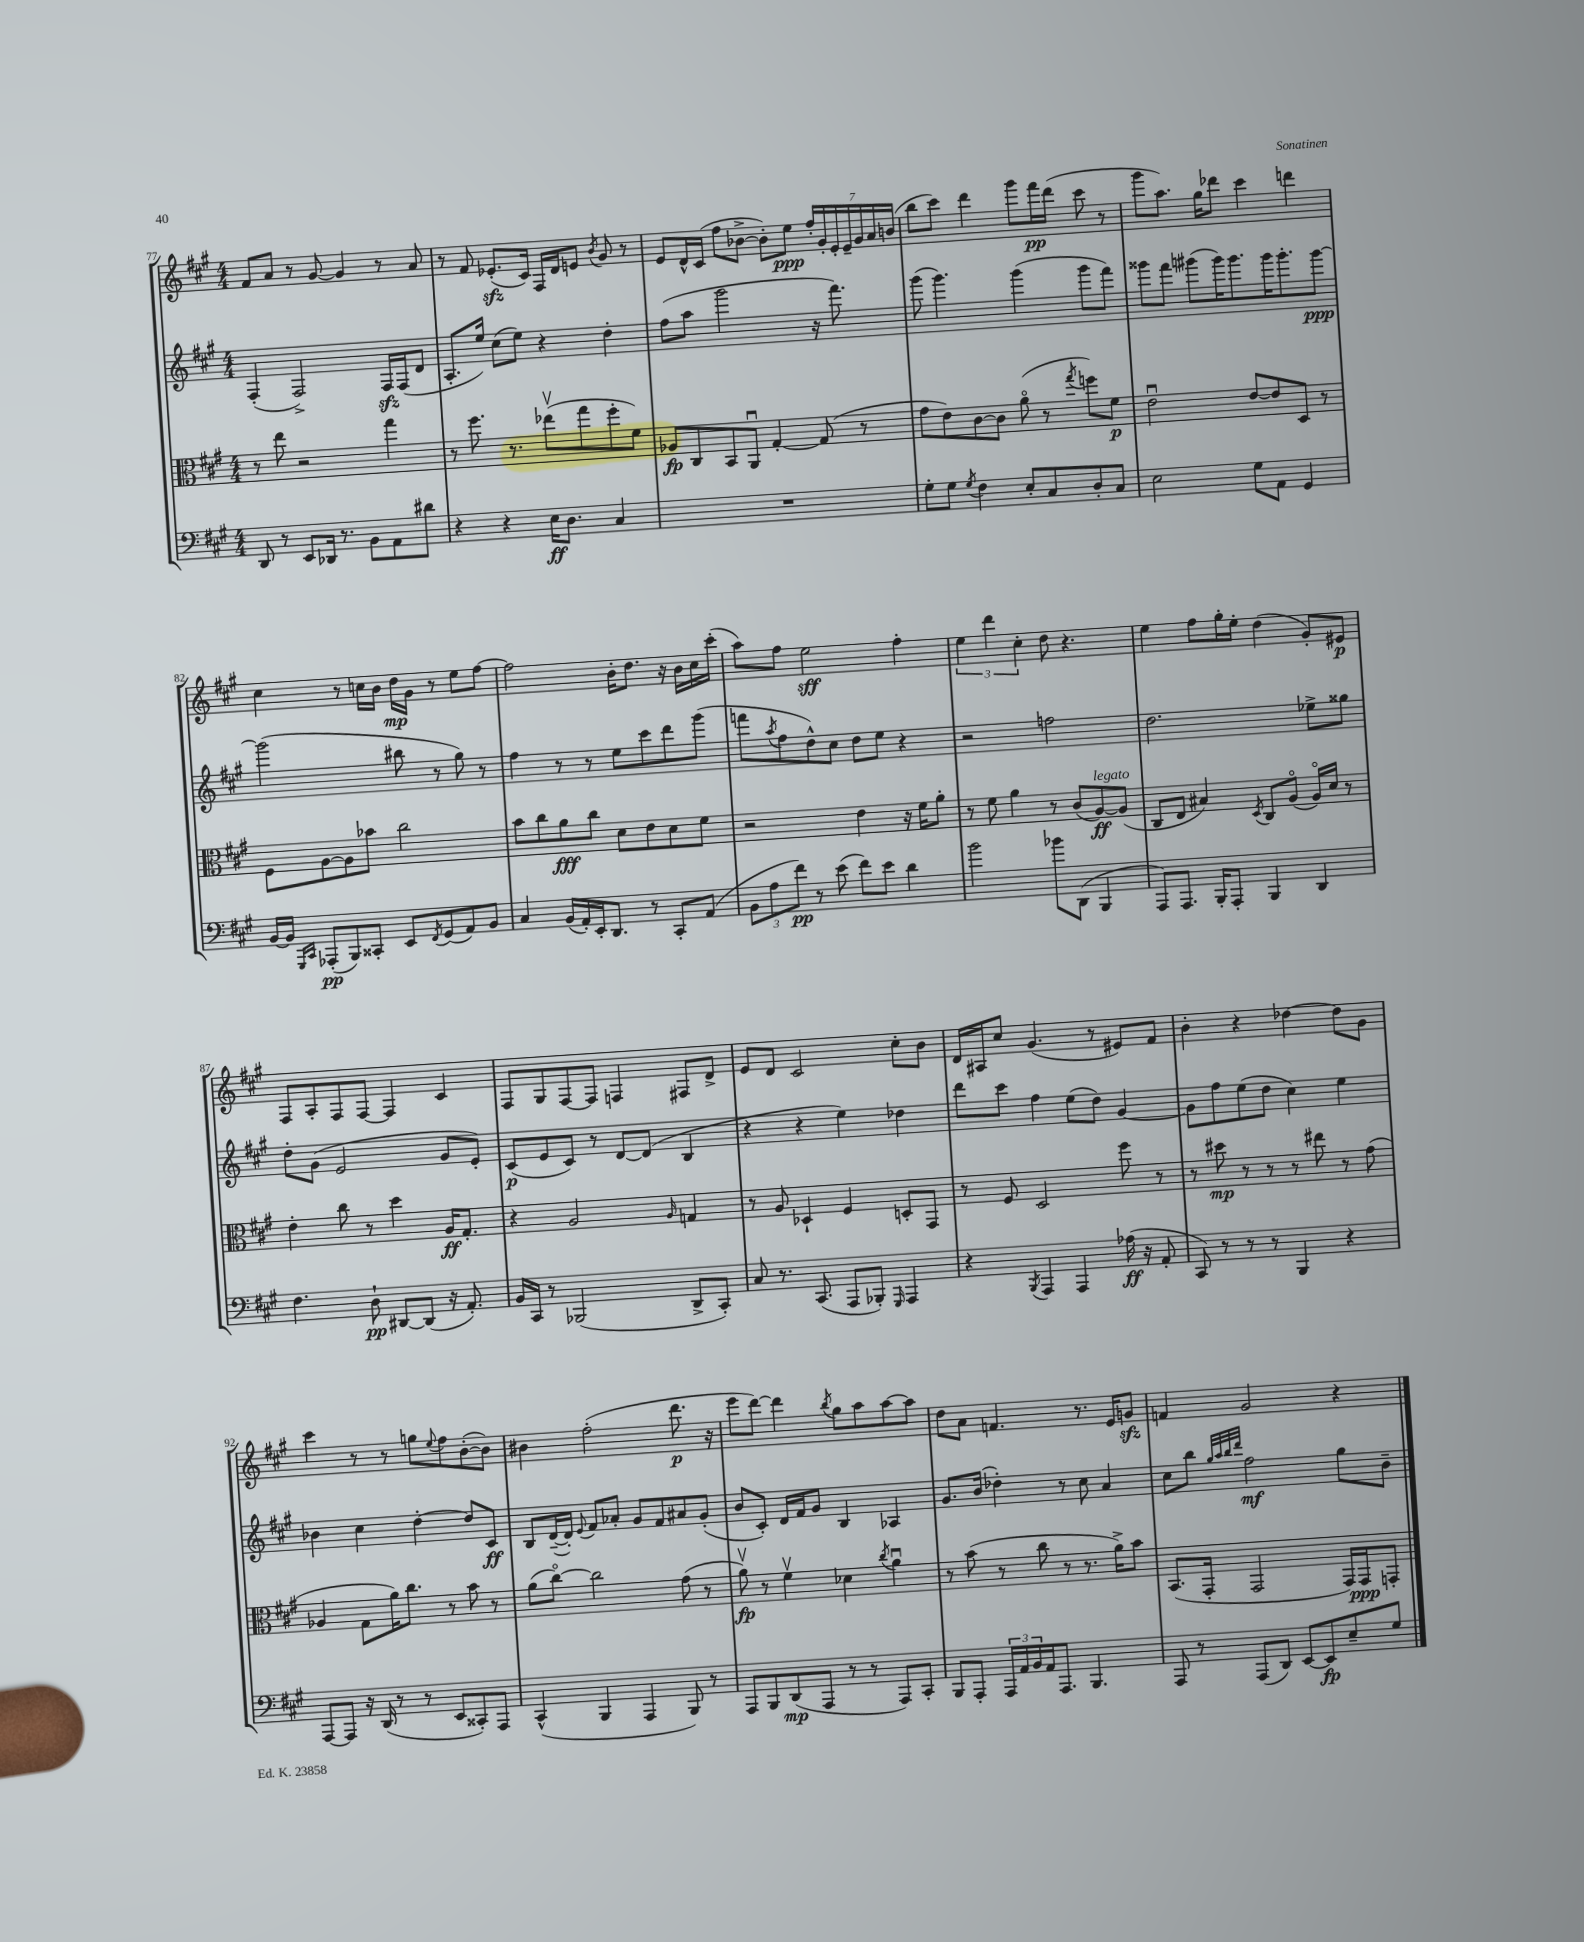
<<
\new StaffGroup <<
\new Staff = "s0" {
    \clef treble \key a \major \numericTimeSignature \time 4/4
    fis'8 a'8 r8 gis'8~ gis'4 r8 a'8 |
    r8 fis'8 ees'8.-.\sfz( cis'16) fis16 d'16 e'8 \acciaccatura { b'8 } gis'8 r8 |
    e'8 d'16-^ cis'16( fis''8 bes'8~-> bes'8-.) e''8\ppp \tuplet 7/4 { fis''16-. gis'16-. e'16-. e'16-- gis'16 a'16 b'16( } |
    b''8 cis'''8) d'''4 gis'''8 fis'''16\pp d'''16( cis'''8 r8 |
    gis'''8 a''8.) gis''16 des'''8 cis'''4 d'''4 |
    cis''4 r8 c''16 b'16 d''16\mp gis'16 r8 e''8 fis''8~ |
    fis''2 b'16-. d''8. r16 b'16 cis''16 cis'''16-.( |
    a''8) fis''8 e''2\sff fis''4-. |
    \tuplet 3/2 { e''4 d'''4 cis''4-. } d''8 r4. |
    e''4 fis''8 gis''16-. e''16-. d''4( gis'8-.) eis'8\p |
    fis8 a8-. fis8 fis8~ fis4 cis'4 |
    fis8 gis8 fis8~ fis8 f4 fis8 d'8-> |
    e'8 d'8 cis'2 cis''8-. b'8 |
    d'16 ais16 cis''8 gis'4.( r8 eis'8) fis'8 |
    b'4-. r4 des''4~ des''8 gis'8 |
    cis'''4 r8 r8 g''8 \appoggiatura { e''8 } fis''8 b'8~-.( b'8) |
    bis'4 fis''2-.( d'''8.\p r16 |
    e'''8 d'''8~) d'''4 \acciaccatura { b''8 } gis''8 a''8 a''8~ a''8 |
    d''8 a'8 f'4. r8. e'16 g'8\sfz |
    f'4 gis'2 r4 \bar "|." |
}
\new Staff = "s1" {
    \clef treble \key a \major \numericTimeSignature \time 4/4
    fis4-.( fis2->) fis16\sfz fis16( d'8 |
    a8.-. e''16) cis''8( e''8) r4 d''4-. |
    fis''8( a''8 gis'''2 r16 fis'''8.) |
    gis'''8( gis'''4.) gis'''4( gis'''8 fis'''8) |
    gisis'''8 fis'''8 gis'''8( gis'''16) gis'''8. gis'''16 gis'''8.-. gis'''8~\ppp |
    gis'''2( bis''8 r8 gis''8) r8 |
    fis''4 r8 r8 e''8 cis'''8 d'''8 gis'''8( |
    f'''8 \acciaccatura { a''8 } fis''8 d''8-^) cis''8 d''8 e''8 r4 |
    r2 f''2 |
    d''2. ees''8-> gisis''8 |
    d''8-. gis'8( e'2 gis'8 e'8-.) |
    cis'8\p( e'8 cis'8) r8 d'8~ d'8( b4 |
    r4 r4 e''4) des''4 |
    d'''8 cis'''8 fis''4 e''8( d''8) gis'4~ |
    gis'8 fis''8 e''8( d''8 cis''4) e''4 |
    bes'4 cis''4 d''4~-. d''8 cis'8\ff |
    b8 d'16~--( d'16-.) \appoggiatura { e'8 } fis'8 aes'8-. gis'8 fis'8 ais'8 gis'8-.( |
    b'8 cis'8-.) d'16 fis'16 gis'8 b4 aes4 |
    gis'8. b'16( des''4-.) r8 cis''8 a'4 |
    cis''8 b''8 \grace { gis''32 a''32 b''32 d'''32 } fis''2\mf gis''8 b'8-- \bar "|." |
}
\new Staff = "s2" {
    \clef alto \key a \major \numericTimeSignature \time 4/4
    r8 e''8 r2 gis''4 |
    r8 fis''8. r8. ees''8\upbow( gis''8 fis''8-. fis'8) |
    aes8\fp cis8 b,8 a,8\downbow gis4~-. gis8( r8 |
    gis'8 e'8) cis'8~ cis'8 a'8\flageolet( r8 \acciaccatura { gis''8 } f''8) fis'8\p |
    e'2\downbow e'8~ e'8 d8 r8 |
    fis8 a8~ a8 bes'8 cis''2 |
    b'8 cis''8 a'8\fff cis''8 d'8 e'8 d'8 fis'8 |
    r2 e'4 r16 fis'16 a'8-. |
    r8 fis'8 a'4 r8 cis'8( a8~\ff^\markup { \italic "legato" }) a8( |
    cis8 e8 bis4) \acciaccatura { d8 } cis8 a8\flageolet( a16\flageolet) d'16 r8 |
    e'4-. cis''8 r8 d''4 a16\ff gis8.-. |
    r4 a2 \grace { a16 } g4 |
    r8 a8 des4-! fis4 d8-. gis,8 |
    r8 fis8 d2 fis''8 r8 |
    r8 dis''8\mp r8 r8 r8 eis''8 r8 gis'8( |
    aes4 gis8 a'16) cis''8. r8 b'8 r8 |
    a'8( cis''8~\flageolet) cis''2 gis'8( r8 |
    a'8\upbow\fp) r8 fis'4\upbow des'4 \acciaccatura { cis''8 } a'4\downbow |
    r8 b'8( r8 cis''8 r8 r8. a'16->) b'8 |
    b,8.( gis,16-. gis,2 gis,16) gis,16\ppp g,8-. \bar "|." |
}
\new Staff = "s3" {
    \clef bass \key a \major \numericTimeSignature \time 4/4
    d,8 r8 e,8 des,16 r8. b,8 a,8 dis'8 |
    r4 r4 e16\ff d8. cis4 |
    R1 |
    gis8-. gis8 \acciaccatura { gis8 } fis4 e8-. cis8 d8-. cis8 |
    e2 gis8 a,8 gis,4 |
    b,16~ b,16 \grace { gis,,16 cis,16 } aes,,8-.\pp( b,,8) cisis,8-. e,8 \acciaccatura { fis,8 } gis,8( a,8) b,8 |
    cis4 b,16( a,16-.) e,16-. d,8. r8 cis,8-. a,8( |
    \tuplet 3/2 { b,8 a8 fis'8\pp) } r8 e'8( fis'8) e'8 d'4 |
    b'2 bes'8 d,8( b,,4 |
    a,,8) a,,8. b,,16-. a,,8-. b,,4 d,4 |
    fis4. d8-!\pp dis,8~ dis,8( r16 a,8.-.) |
    b,16 cis,16 r8 bes,,2( d,8-> cis,8-.) |
    cis8 r8. cis,8.( a,,8 bes,,8-.) \grace { gis,,16 } a,,4 |
    r4 \acciaccatura { b,,8 } a,,4 a,,4 aes16\ff( r16 a,8-. |
    cis,8) r8 r8 r8 b,,4 r4 |
    a,,8~ a,,8 r16 d,16( r8 r8 e,8 cisis,8-.) a,,8 |
    cis,4-^( b,,4 a,,4 b,,8) r8 |
    a,,8 b,,8 d,8\mp( a,,8 r8 r8 a,,8) cis,8-. |
    b,,8 a,,8-. \tuplet 3/2 { a,,16 a,16 b,16 } a,16 a,,8. b,,4. |
    a,,8 r8 a,,8( d,8) e,8~ e,8\fp e8-- gis8 \bar "|." |
}
>>
>>
\layout { \context { \Score currentBarNumber = #77 } }
